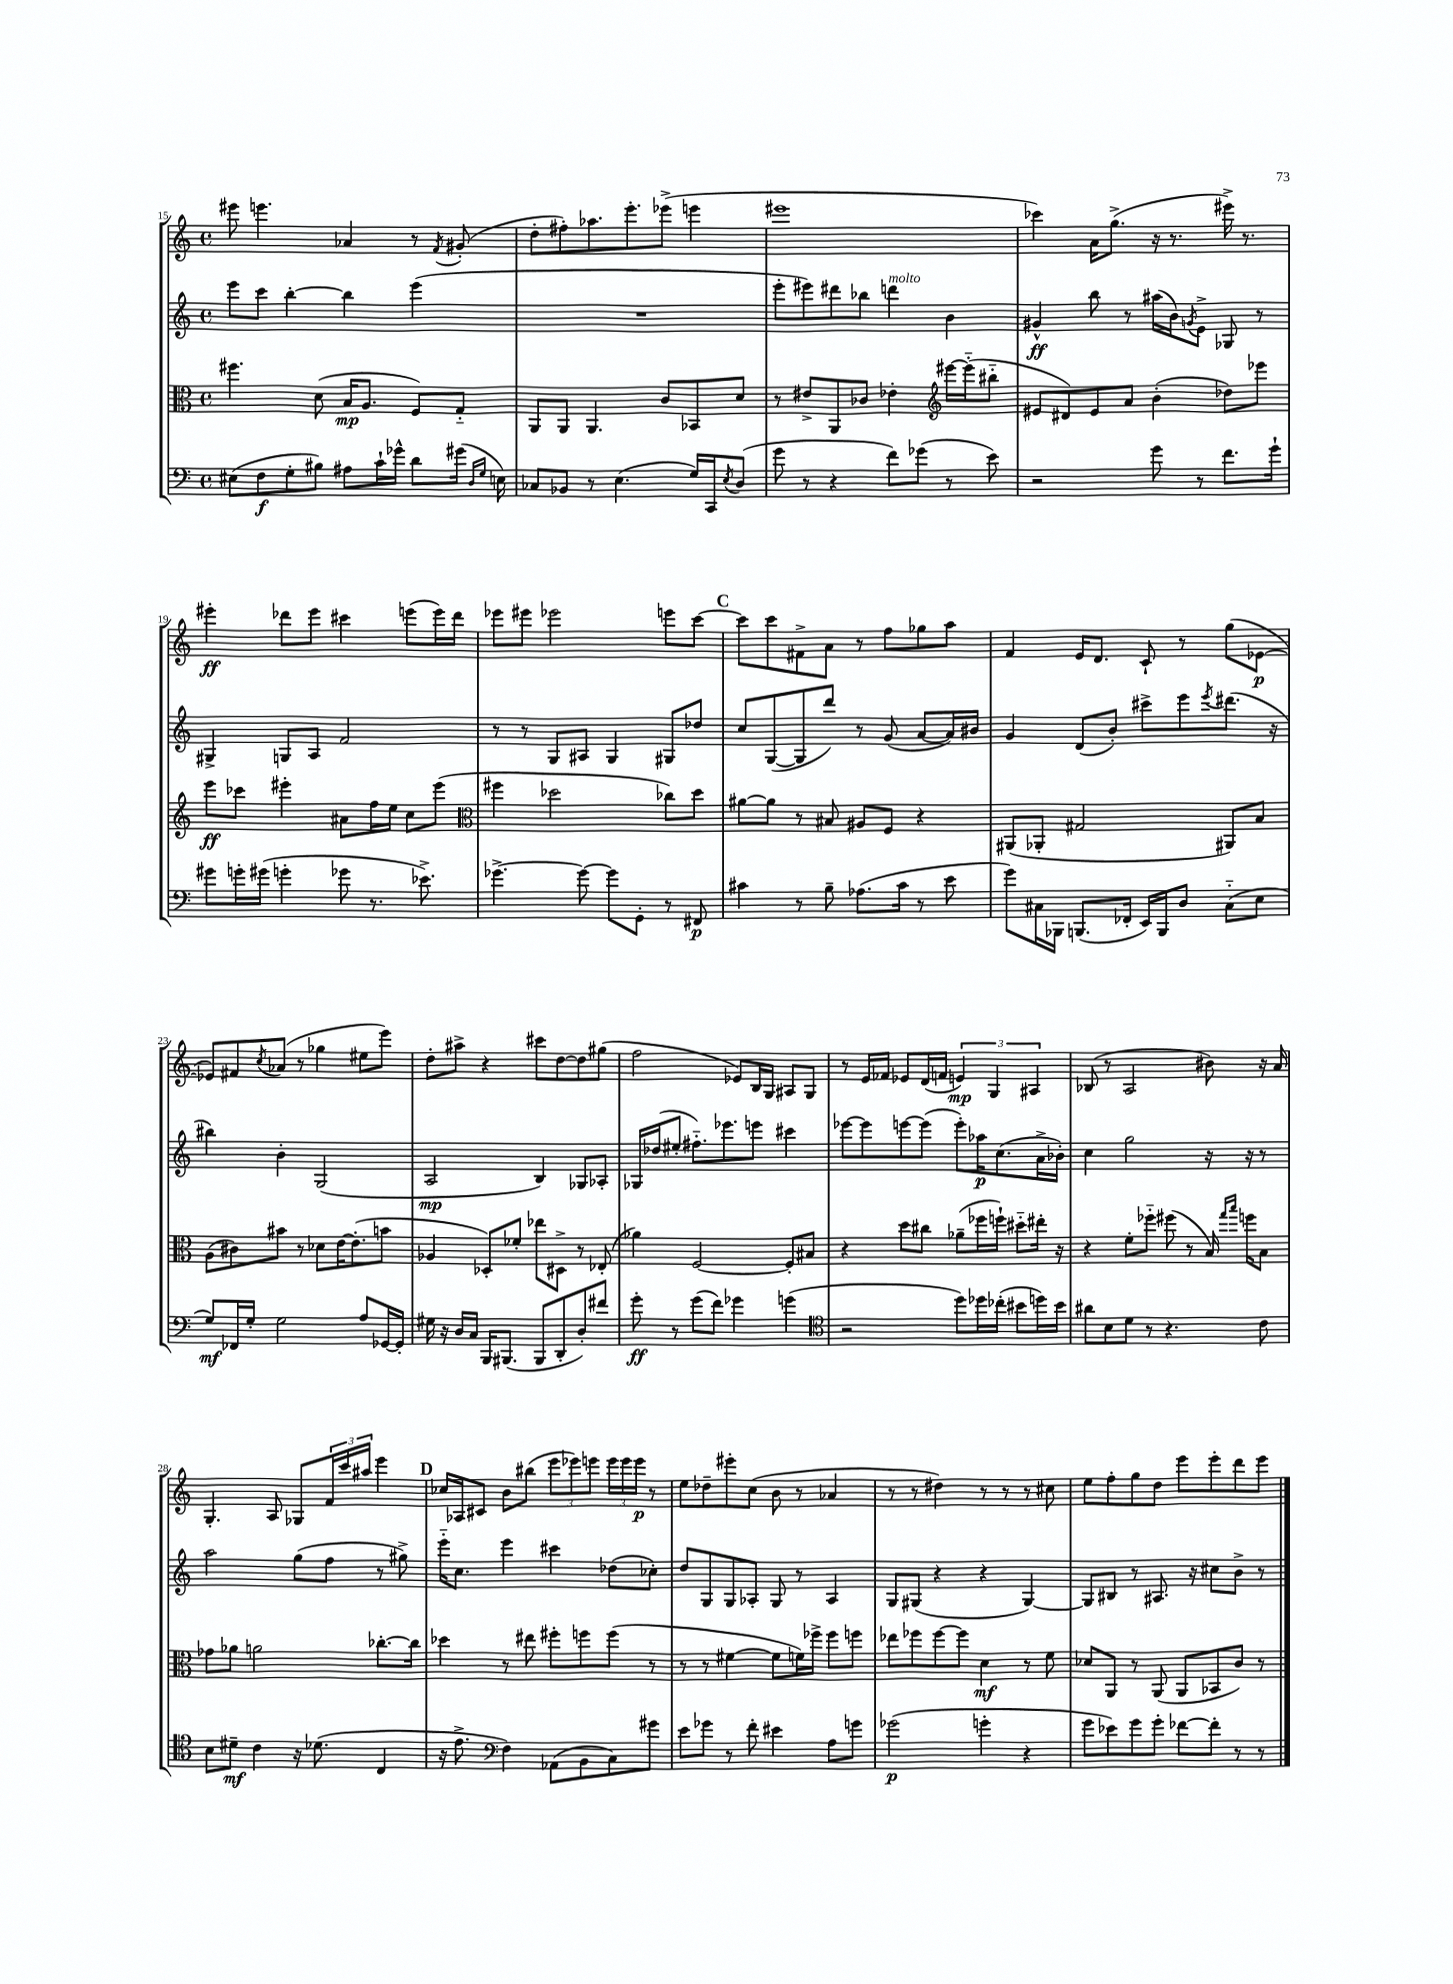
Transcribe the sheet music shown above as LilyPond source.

<<
\new StaffGroup <<
\new Staff = "s0" {
    \clef treble \key c \major \defaultTimeSignature \time 4/4
    eis'''8 e'''4. aes'4 r8 \acciaccatura { f'8 } gis'8-.( |
    d''8-. fis''8-.) aes''8. e'''8.-. ees'''8->( e'''4 |
    eis'''1 |
    ces'''4) a'16 g''8.->( r16 r8. eis'''16->) r8. |
    eis'''4-.\ff des'''8 eis'''8 cis'''4 e'''8( e'''16) des'''16 |
    ees'''8 eis'''8 ees'''2 e'''8 c'''8~ |
    \mark \markup { \bold "C" } c'''8 c'''8 fis'8-> a'8 r8 f''8 ges''8 a''8 |
    f'4 e'16 d'8. c'8-! r8 g''8( ees'8~\p |
    ees'8) fis'8 \acciaccatura { c''8 } aes'8( r8 ges''4 eis''8 e'''8) |
    d''8-. ais''8-> r4 cis'''8 d''8~ d''8 gis''8( |
    f''2 ees'8) b16 g16 ais8 g8 |
    r8 e'16 fes'16 ees'8 d'16( f'16 \tuplet 3/2 { e'4\mp) g4 ais4 } |
    bes8( r8 a2 bis'8) r16 a'16 |
    g4.-. a8 ges8 \tuplet 3/2 { f'16 c'''16 ais''16 } e'''4 |
    \mark \markup { \bold "D" } ces''16 aes16 cis'8 b'8 bis''8( \tuplet 3/2 { e'''8 ees'''8) e'''8 } \tuplet 3/2 { e'''16 e'''16 e'''16\p } r8 |
    e''8 des''8-- eis'''8-. c''8( b'8 r8 aes'4 |
    r8 r8 dis''4) r8 r8 r8 cis''8 |
    e''8 f''8-. g''8 d''8 e'''8 e'''8-. d'''8 e'''8 \bar "|." |
}
\new Staff = "s1" {
    \clef treble \key c \major \defaultTimeSignature \time 4/4
    e'''8 c'''8 b''4~-. b''4 e'''4( |
    R1 |
    e'''8-. eis'''8) dis'''8 bes''8 d'''4^\markup { \italic "molto" } b'4 |
    gis'4-^\ff b''8 r8 ais''16( b'16) \acciaccatura { g'8 } e'8-> ges8 r8 |
    gis4-> g8 a8 f'2 |
    r8 r8 g8 ais8 g4 gis8 des''8 |
    \mark \markup { \bold "C" } c''8 g8~( g8 d'''8) r8 g'8( a'8~ a'16) bis'16 |
    g'4 d'8( b'8-.) cis'''8-> e'''8 \acciaccatura { e'''8 } dis'''8.( r16 |
    bis''4) b'4-. g2( |
    a2\mp b4) ges8 aes8-. |
    ges16 des''16( eis''8-. fis''8.-_) ees'''8. e'''8 cis'''4 |
    ees'''8~ ees'''8 e'''8~ e'''8( e'''8-.) aes''16\p c''8.( a'16-> bes'16-.) |
    c''4 g''2 r16 r16 r8 |
    a''2 g''8( f''8 r8 gis''8->) |
    \mark \markup { \bold "D" } e'''16-_ c''8. e'''4 cis'''4 des''8( ces''8-.) |
    d''8 g8 g8 aes8-. g8 r8 aes4 |
    g8 gis8( r4 r4 gis4~) |
    gis8 bis8 r8 ais8. r16 cis''8 b'8-> r8 \bar "|." |
}
\new Staff = "s2" {
    \clef alto \key c \major \defaultTimeSignature \time 4/4
    fis''4. d'8( b16\mp a8. f8) g8-_ |
    a,8 a,8 a,4. c'8 bes,8 d'8 |
    r8 eis'8-> a,8 ces'8 ees'4-. \clef treble eis'''16~ eis'''16-_( bis''8-_ |
    eis'8 dis'8) eis'8 a'8 b'4-.( des''8) ees'''8 |
    e'''8\ff ces'''8 eis'''4-. ais'8 f''16 e''16 c''8 eis'''8( |
    \clef alto fis''4 des''2 ces''8) des''8 |
    \mark \markup { \bold "C" } ais'8~ ais'8 r8 bis8 ais8 f8 r4 |
    ais,8( aes,8-. gis2 ais,8) b8 |
    a8( cis'8) bis'8 r8 des'8 e'16~ e'8.-.( b'8 |
    aes4 des8-.) fes'8-. ees''8 dis8-> r8 ees8-.( |
    aes'4) f2~ f8-. bis8 |
    r4 d''8 cis''8 aes'8--( fes''16 f''16-!) dis''8-_ eis''16-. r16 |
    r4 f'8-. fes''8-_ fis''8( r8 b16) \grace { g''16 b''16 } f''16 b8 |
    ges'8 aes'8 a'2 ces''8.~-. ces''16 |
    \mark \markup { \bold "D" } des''4 r8 eis''8 fis''8-. f''8 f''8( r8 |
    r8 r8 fis'4~ fis'8 f'16) fes''16-> fes''8 f''8 |
    ees''8 fes''8 fes''8~ fes''8 d'4\mf r8 f'8 |
    des'8 a,8 r8 a,8( a,8 bes,8 c'8) r8 \bar "|." |
}
\new Staff = "s3" {
    \clef bass \key c \major \defaultTimeSignature \time 4/4
    eis8( f8\f g8-. bis8) ais8 c'16-! ges'16-^ d'8 gis'16( \grace { d16 g16 } e16) |
    ces8 bes,8 r8 e4.( g16) c,16 \acciaccatura { e8 } d8( |
    g'8 r8 r4 f'8) ges'8( r8 e'8) |
    r2 g'8 r8 f'8. g'16-! |
    gis'8 g'16-. gis'16( g'4-. ges'8 r8. ees'8.->) |
    ges'4.~-> ges'8~ ges'8 g,8-. r8 fis,8\p |
    \mark \markup { \bold "C" } cis'4 r8 b8-- aes8.( cis'16 r8 e'8 |
    g'8) cis16 bes,,16 b,,8.( fes,16-. e,16) b,,16 d8 cis8-_( e8 |
    g8\mf) fes,16 g16-. g2 a8 ges,16~ ges,16-. |
    gis16 r16 d16 c16 b,,16 bis,,8.( bis,,8 d,8-. d8-.) fis'8 |
    g'8-.\ff r8 g'8( f'8) ges'4 g'4( |
    \clef tenor r2 d''8) des''16 ces''16-.( bis'8 d''16) bis'16 |
    ais'8 b8 d'8 r8 r4. c'8 |
    b8 dis'8--\mf c'4 r16 des'8.( c4 |
    \mark \markup { \bold "D" } r16 e'8.-> \clef bass f4) aes,8( b,8 c8) gis'8 |
    e'8 ges'8 r8 f'8-. eis'4 a8 g'8 |
    ges'2\p( g'4-. r4 |
    g'8 ees'8) g'8 g'8-. fes'8~ fes'8-. r8 r8 \bar "|." |
}
>>
>>
\layout { \context { \Score currentBarNumber = #15 } }
